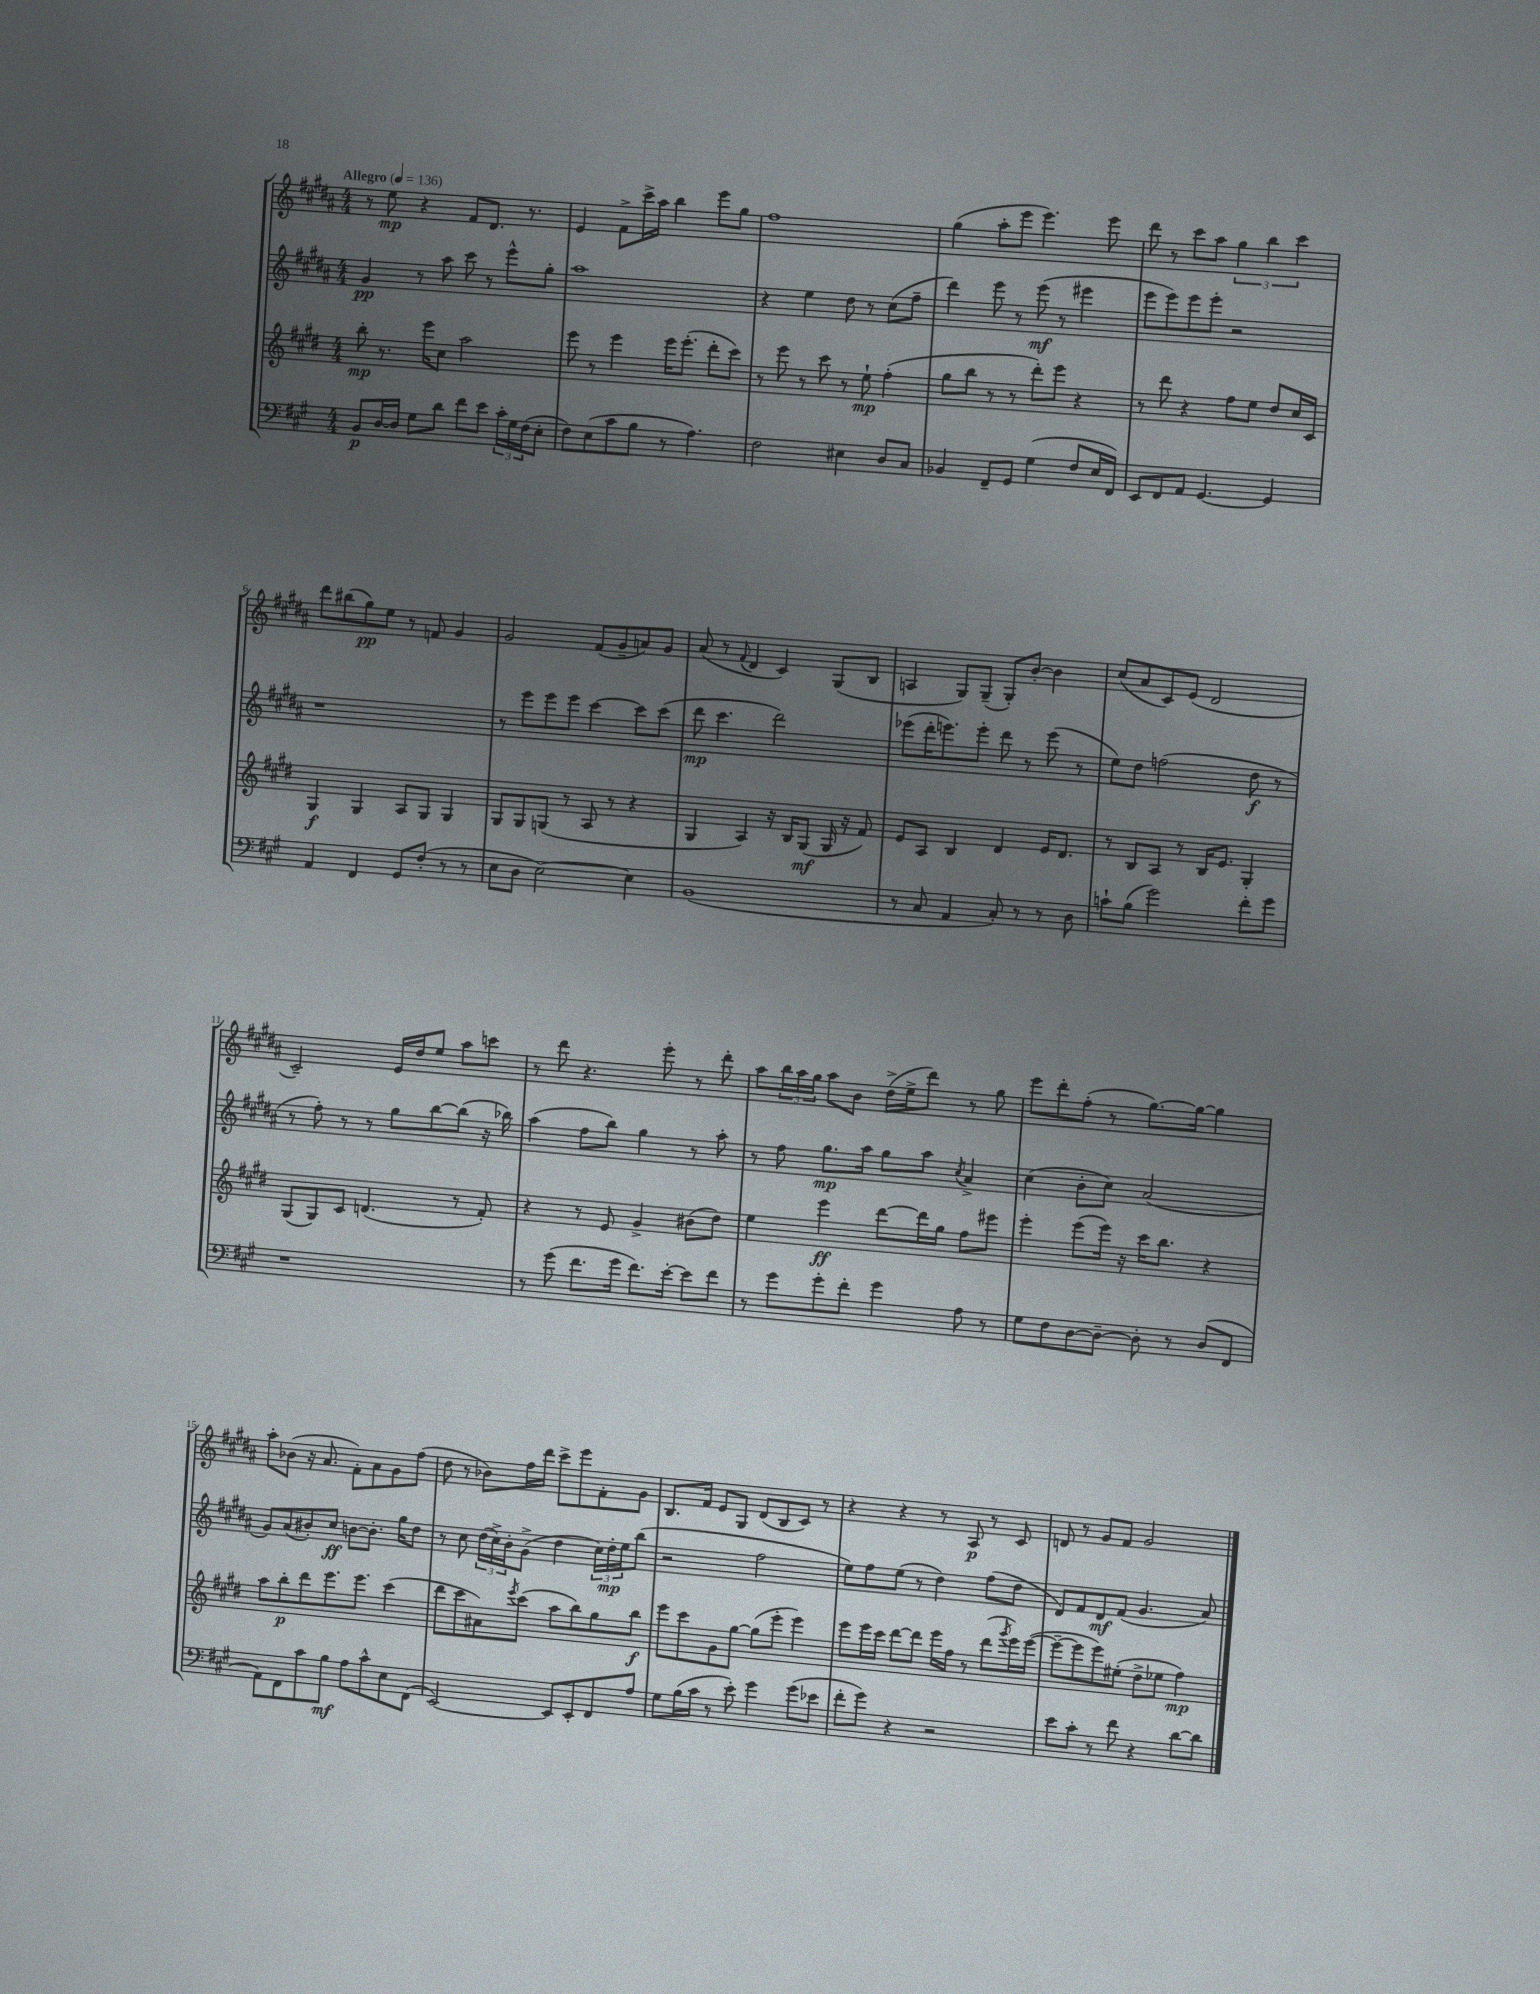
<<
\new StaffGroup <<
\new Staff = "s0" {
    \clef treble \key b \major \numericTimeSignature \time 4/4 \tempo "Allegro" 4 = 136
    r8 e''8\mp r4 fis'8 dis'8. r8. |
    e'4 fis'8-> cis'''16-> ais''16 b''4 e'''8 gis''8 |
    fis''1 |
    gis''4( ais''8-. e'''8 e'''4.) e'''8 |
    dis'''8 r8 cis'''8 ais''8 \tuplet 3/2 { gis''4 b''4 cis'''4 } |
    dis'''8 bis''8( gis''8\pp) e''8 r8 f'8 gis'4 |
    gis'2 fis'8( gis'8-- a'8) gis'8 |
    ais'8( r8 \appoggiatura { fis'8 } dis'4 cis'4) gis8( b8 |
    a4 gis8) gis8--( gis8-.) b'8~-. b'4 |
    cis''8( ais'8 cis'8) e'8( dis'2 |
    cis'2--) e'16 dis''16 e''8 ais''8 c'''8 |
    r8 dis'''8 r4. e'''8-. r8 dis'''8-. |
    ais''8 \tuplet 3/2 { b''16 ais''16 gis''16 } ais''8 b'8 dis''16->( e''16-> dis'''8) r8 gis''8 |
    e'''8 dis'''8-. fis''8-.( r8 gis''8.~) gis''16~ gis''4 |
    ais''8-. bes'8( r16 ais'8. fis'8-.) ais'8 gis'8 fis''8( |
    dis''8 r8 bes'8) fis''16 dis'''16 cis'''8-> e'''8 fis'8-. gis'8 |
    b8. fis'16 e'8 gis8 dis'8( b8 cis'8) r8 |
    r4 r4 r8 ais8\p r8 cis'8 |
    d'8 r8 gis'8 fis'8 gis'2 \bar "|." |
}
\new Staff = "s1" {
    \clef treble \key b \major \numericTimeSignature \time 4/4
    gis'4\pp r8 ais''8 cis'''8 r8 e'''8-^ gis''8-. |
    ais''1 |
    r4 e''4 dis''8 r8 cis''8( fis''8-- |
    dis'''4) e'''8 r8 e'''8\mf( r8 eis'''4 |
    e'''8 e'''8) e'''8 e'''8-. r2 |
    r1 |
    r8 e'''8 e'''8 e'''8 cis'''4~ cis'''8 cis'''8( |
    dis'''8\mp cis'''4. dis'''2) |
    ees'''8( dis'''16-. e'''8.) e'''8-. dis'''8 r8 e'''8( r8 |
    e''8) dis''8 f''2( dis''8\f r8 |
    r8 fis''8-.) r8 r8 gis''8 b''8~ b''8( r16 bes''16) |
    ais''4( fis''8 b''8) gis''4 r8 ais''8-. |
    r8 fis''8 gis''8.\mp ais''16 gis''8 ais''8 \acciaccatura { cis''8 } ais'4-> |
    cis''4( b'8-. cis''8) ais'2( |
    gis'8) ais'8( bis'8-.) cis''8\ff b'8~ b'8.-. gis''16 dis''8 |
    r8 cis''8 \tuplet 3/2 { dis''16( cis''16->) b'16-. } gis'8->( dis''4 \tuplet 3/2 { cis''16) dis''16-.\mp e''16 } b''8( |
    r2 fis''2 |
    e''8) fis''8 e''8( r8 dis''4) fis''8( dis''8 |
    dis'8) fis'8 dis'8\mf fis'8( gis'4. ais'8) \bar "|." |
}
\new Staff = "s2" {
    \clef treble \key e \major \numericTimeSignature \time 4/4
    b''8-.\mp r8. e'''16 cis''8 a''2 |
    e'''8 r8 e'''4 e'''16 e'''8.-.( dis'''8-. cis'''8) |
    r8 e'''8 r8 cis'''8 r8 e''8-!\mp fis''4-.( |
    gis''8 b''8 r8 r8 dis'''8-.) e'''8 r4 |
    r8 dis'''8 r4 fis''8 e''8 dis''8 cis''16 cis'16 |
    gis4\f gis4 a8 gis8 gis4 |
    gis8 gis8 g8( r8 a8 r8 r4 |
    gis4 a4) r16 b16 gis8\mf( gis16 r16 fis'8) |
    e'8 a8 b4 dis'4 e'16 dis'8. |
    r8 b8 a8 r8 b16 e'8. gis4-. |
    gis8( gis8) cis'8 d'4.( r8 fis'8-.) |
    r4 r8 e'8 gis'4-> bis'8( dis''8) |
    e''4 e'''4\ff dis'''8~ dis'''16 gis''16 fis''8 eis'''8 |
    e'''4-. e'''8( e'''16) r16 cis'''16 b''8. r4 |
    a''8 b''8-.\p dis'''8 e'''8. e'''8. cis'''4( |
    dis'''8 cis'''8 ais'8) \acciaccatura { e'''8 } cis'''8( a''8 b''8) gis''8 b''8\f |
    e'''8 cis'''8 gis'8 gis''8~ gis''8( e'''8-. e'''4) |
    e'''8 e'''16 cis'''16 dis'''8~ dis'''8 e'''16 fis''16 r8 dis'''8( \acciaccatura { gis'''8 } e'''16) e'''16~( |
    e'''8~-- e'''8 e'''8) eis''8-.( dis''8-> ees''8 fis''4\mp) \bar "|." |
}
\new Staff = "s3" {
    \clef bass \key a \major \numericTimeSignature \time 4/4
    b,8\p d16~ d16 gis8 d'8 fis'8 e'8 \tuplet 3/2 { cis'16-. gis16 fis16( } e8-. |
    fis8) e8( cis'8 b8 r8 a4.) |
    fis2 eis4 d8 cis8 |
    bes,4 fis,8-- gis,8 gis4( fis8 e16 fis,16) |
    e,8 fis,8 a,8 gis,4.~ gis,4 |
    a,4 fis,4 gis,8 fis8-.( r8 r8 |
    e8 d8 e2~) e4 |
    b,1( |
    r8 cis8 a,4 cis8-.) r8 r8 d8 |
    c'8-! b8( gis'2) fis'8-. gis'8 |
    r1 |
    r8 gis'8( fis'8. gis'16 fis'8.) e'16~-. e'8 fis'8 |
    r8 gis'8 gis'8-. fis'8-. gis'4 a8 r8 |
    gis8 fis8 d8~ d8~-- d8-. r8 d8( fis,8 |
    a,8) fis,8 cis'8 b8\mf a8 cis'8-^ e8 fis,8( |
    e,2~) e,8 e,8-. fis,8 a8 |
    gis8 b16( cis'16 r8 e'8-.) gis'4 gis'8( ees'8 |
    fis'8-. gis'8) r4 r2 |
    e'8 cis'8-. r8 fis'8 r4 d'8~ d'8 \bar "|." |
}
>>
>>
